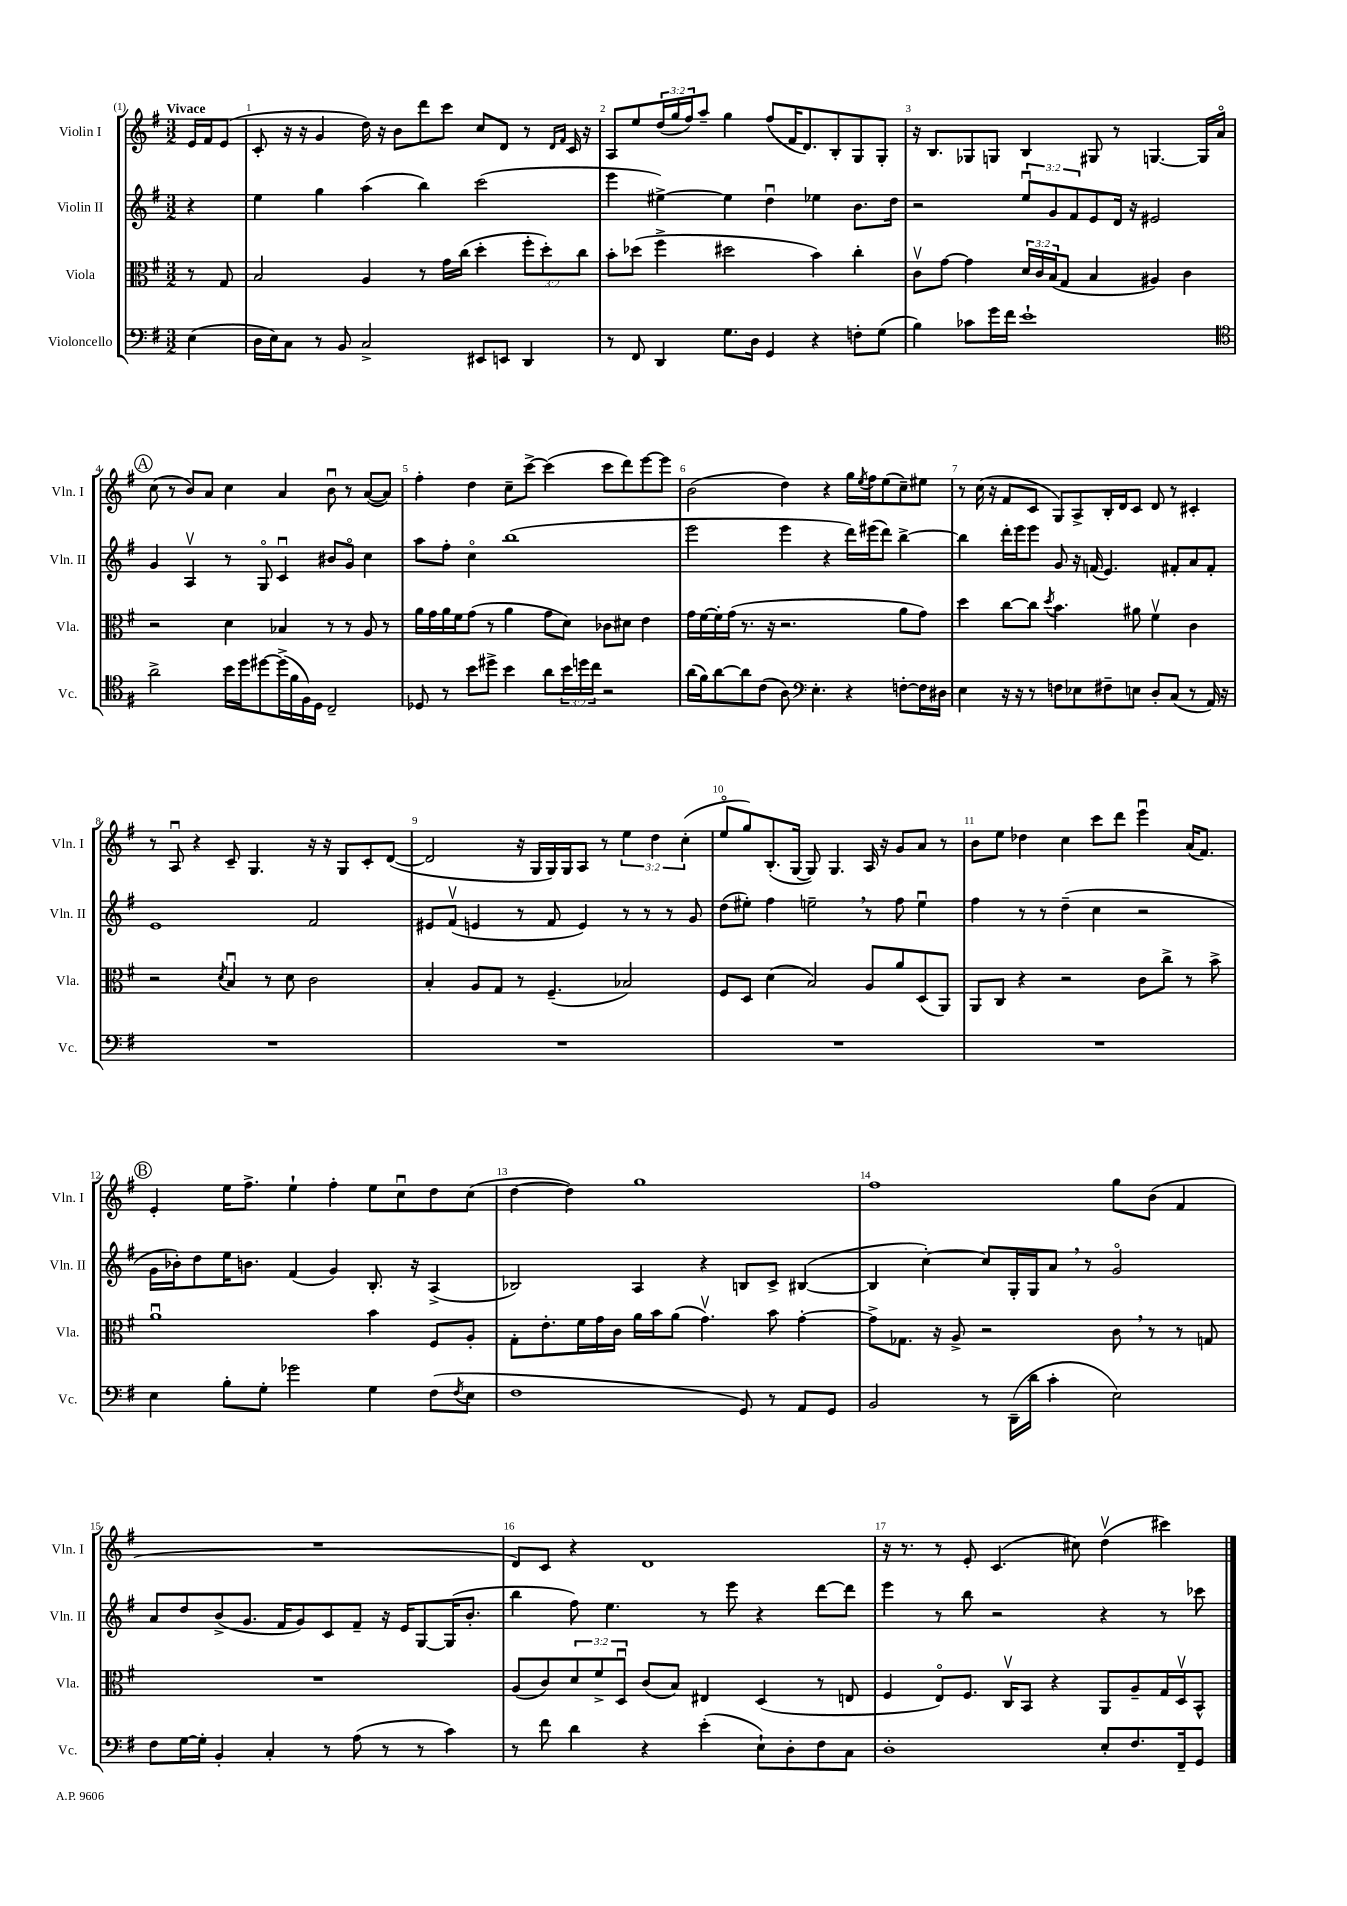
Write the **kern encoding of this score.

**kern	**kern	**kern	**kern
*staff4	*staff3	*staff2	*staff1
*clefF4	*clefC3	*clefG2	*clefG2
*k[f#]	*k[f#]	*k[f#]	*k[f#]
*M3/2	*M3/2	*M3/2	*M3/2
(4E	8r	4r	16e
.	.	.	16f#
.	8G	.	(8e
=	=	=	=
16D	2B	4ee	8c'
16E)	.	.	.
8C	.	.	16r
.	.	.	16r
8r	.	4gg	4g
8BB	.	.	.
2C^	4A	(4aa	16dd)
.	.	.	16r
.	.	.	8b
.	8r	4bb)	8ddd
.	16g	.	8ccc
.	(16cc	.	.
8EE#	4dd'	(2ccc	8cc
8EE	.	.	8d
4DD	12ff#'	.	8r
.	12dd')	.	.
.	.	.	16qqd
.	.	.	16qqf#
.	.	.	16c
.	12cc	.	.
.	.	.	16r
=	=	=	=
8r	8b'	4eee	8A
8FF#	(8dd-	.	8ee
4DD	4ff#^	[4ee#^)	(24dd
.	.	.	24gg
.	.	.	24ff#)
.	.	.	8aa~
8.G	2dd#	4ee#]	4gg
16D	.	.	.
4GG	.	4ddu	(8ff#
.	.	.	16f#
.	.	.	8.d)
4r	4b)	4ee-	.
.	.	.	8B'
8F'	4cc'	8.b	8G
(8G	.	.	8G'
.	.	16dd	.
=	=	=	=
4B)	8cv	2r	16r
.	.	.	8.B
.	[8g	.	.
8c-	4g]	.	8G-
16g	.	.	8G
16f#	.	.	.
1e`	24d	12eeu	4B
.	24c	.	.
.	(24B	12g	.
.	8G	.	.
.	.	12f#	.
.	4B	8e	8G#
.	.	16d	8r
.	.	16r	.
.	4A#)	2e#	[4.G
.	4c	.	.
.	.	.	16G]
.	.	.	16ao
=	=	=	=
*clefC4	*	*	*
2a^	2r	4g	(8cc
.	.	.	8r
.	.	4Av	8b)
.	.	.	8a
16b	4d	8r	4cc
16dd	.	.	.
[8dd#	.	8Go	.
(16dd#^]	4B-	4cu	4a
16f#	.	.	.
16F#)	.	.	.
16D	.	.	.
2C~	8r	8b#	8bu
.	8r	8go	8r
.	8A	4cc	([8a
.	8r	.	8a])
=	=	=	=
8D-	16a	8aa	4ff#'
.	16g	.	.
8r	16a	8ff#'	.
.	16f#	.	.
8b	(8g	4cco	4dd
8dd#^	8r	.	.
4b	4a	(1bb	8cc~
.	.	.	[8ccc^
8a	8g	.	(4ccc]
24b	8d)	.	.
24dd	.	.	.
24cc	.	.	.
2r	8c-	.	8ccc
.	8d#	.	8ddd)
.	4e	.	[8eee
.	.	.	8eee]
=	=	=	=
(16a	16g	2eee	(2b
16f#)	[16f#	.	.
[8a	16f#']	.	.
.	(16g	.	.
8a]	8.r	.	.
(8c	.	.	.
.	16r	.	.
8A)	2.r	4eee	4dd)
*clefF4	*	*	*
4.E'	.	.	.
.	.	4r	4r
4r	.	16ddd)	16gg
.	.	.	8qee
.	.	(16eee#	16ff#
.	.	8ddd)	(8ee
[8F'	8a	[4bb^	8cc~)
16F]	8g)	.	8ee#
16D#	.	.	.
=	=	=	=
4E	4dd	4bb]	8r
.	.	.	(16cc
.	.	.	16r
16r	[8cc	16ddd'	8f#
16r	.	16eee	.
8r	8cc]	8eee	8c
.	8qdd	.	.
8F	4.b	8g	8G)
8E-	.	16r	8A^
.	.	(16f	.
8F#~	.	4.e)	16B'
.	.	.	16d
8E	8a#	.	8c
8D'	4f#v	.	8d
(8C	.	8f#'	8r
8r	4c	8a	4c#'
16AA)	.	8f#'	.
16r	.	.	.
=	=	=	=
1.r	2r	1e	8r
.	.	.	8Au
.	.	.	4r
.	8qd	.	.
.	4Bu	.	8c~
.	.	.	4.G
.	8r	.	.
.	8d	.	.
.	2c	2f#	16r
.	.	.	16r
.	.	.	8G
.	.	.	8c'
.	.	.	([8d
=	=	=	=
1.r	4B'	8e#	2d]
.	.	(8f#v	.
.	8A	4e	.
.	8G	.	.
.	8r	8r	16r
.	.	.	16G
.	(4.F#~	8f#	16G)
.	.	.	16G
.	.	4e)	8A
.	.	.	8r
.	2B-)	8r	6ee
.	.	8r	.
.	.	.	6dd
.	.	8r	.
.	.	.	(6cc'
.	.	8g	.
=	=	=	=
1.r	8F#	(8dd	8eeo
.	8D	8ee#')	8gg)
.	(4d	4ff#	(8.B'
.	.	.	[16G
.	2B)	2ee~	8G])
.	.	.	4.G
.	8A	8r	16A
.	.	.	16r
.	8a	8ff#	8g
.	(8D	4eeu	8a
.	8AA)	.	8r
=	=	=	=
1.r	8AA	4ff#	8b
.	8C	.	8ee
.	4r	8r	4dd-
.	.	8r	.
.	2r	(4dd~	4cc
.	.	4cc	8ccc
.	.	.	8ddd
.	8c	2r	4eeeu
.	8cc^	.	.
.	8r	.	(16a
.	.	.	8.f#)
.	8b^	.	.
=	=	=	=
4E	1au	16g	4e'
.	.	16b-')	.
.	.	8dd	.
8B'	.	16ee	16ee
.	.	8.b	8.ff#^
8G'	.	.	.
2g-	.	(4f#	4ee`
.	.	4g)	4ff#'
4G	4b	8.B'	8ee
.	.	.	8ccu
.	.	16r	.
(8F#	8F#	(4A^	8dd
8qF#	.	.	.
8E	8A'	.	(8cc
=	=	=	=
1F#	8G'	2B-)	[4dd
.	8.e'	.	.
.	.	.	4dd])
.	16f#	.	.
.	16g	.	.
.	16c	.	.
.	16a	4A	1gg
.	16b	.	.
.	(8a	.	.
.	4.gv)	4r	.
8GG)	.	8B	.
8r	8b	8c^	.
8AA	[4g'	([4B#	.
8GG	.	.	.
=	=	=	=
2BB	8g^]	4B#]	1ff#
.	8.G-	.	.
.	.	[4cc')	.
.	16r	.	.
.	8A^	.	.
8r	2r	8cc]	.
(16DD~	.	16G'	.
16d	.	16G	.
4c'	.	8a	.
.	.	8r	.
2E)	8c	2go	8gg
.	8r	.	(8b
.	8r	.	4f#
.	8G	.	.
=	=	=	=
8F#	1.r	8a	1.r
[16G	.	8dd	.
16G']	.	.	.
4BB'	.	(8b^	.
.	.	8.g	.
4C'	.	.	.
.	.	16f#	.
.	.	8g)	.
8r	.	8c	.
(8A	.	8f#~	.
8r	.	16r	.
.	.	16e	.
8r	.	[8G	.
4c)	.	(16G]	.
.	.	8.b'	.
=	=	=	=
8r	(8A	4bb	8d)
8f#	8c)	.	8c
4d	12d	8ff#)	4r
.	12f#^	.	.
.	.	4.ee	.
.	12Du	.	.
4r	(8c	.	1d
.	8B)	.	.
(4e'	4E#	8r	.
.	.	8eee	.
8E`)	(4D	4r	.
8D'	.	.	.
8F#	8r	[8ddd	.
8C	8E	8ddd]	.
=	=	=	=
1D'	4F#	4eee	16r
.	.	.	8.r
.	8Eo)	8r	8r
.	8.F#	8bb	8e'
.	.	2r	(4.c
.	16Cv	.	.
.	8BB	.	.
.	4r	.	.
.	.	.	8cc#)
8E'	8AA	4r	(4ddv
8.F#	8A~	.	.
.	16G	8r	4ccc#)
16FF#~	16Dv	.	.
8GG	8BB^^	8ccc-	.
==	==	==	==
*-	*-	*-	*-
